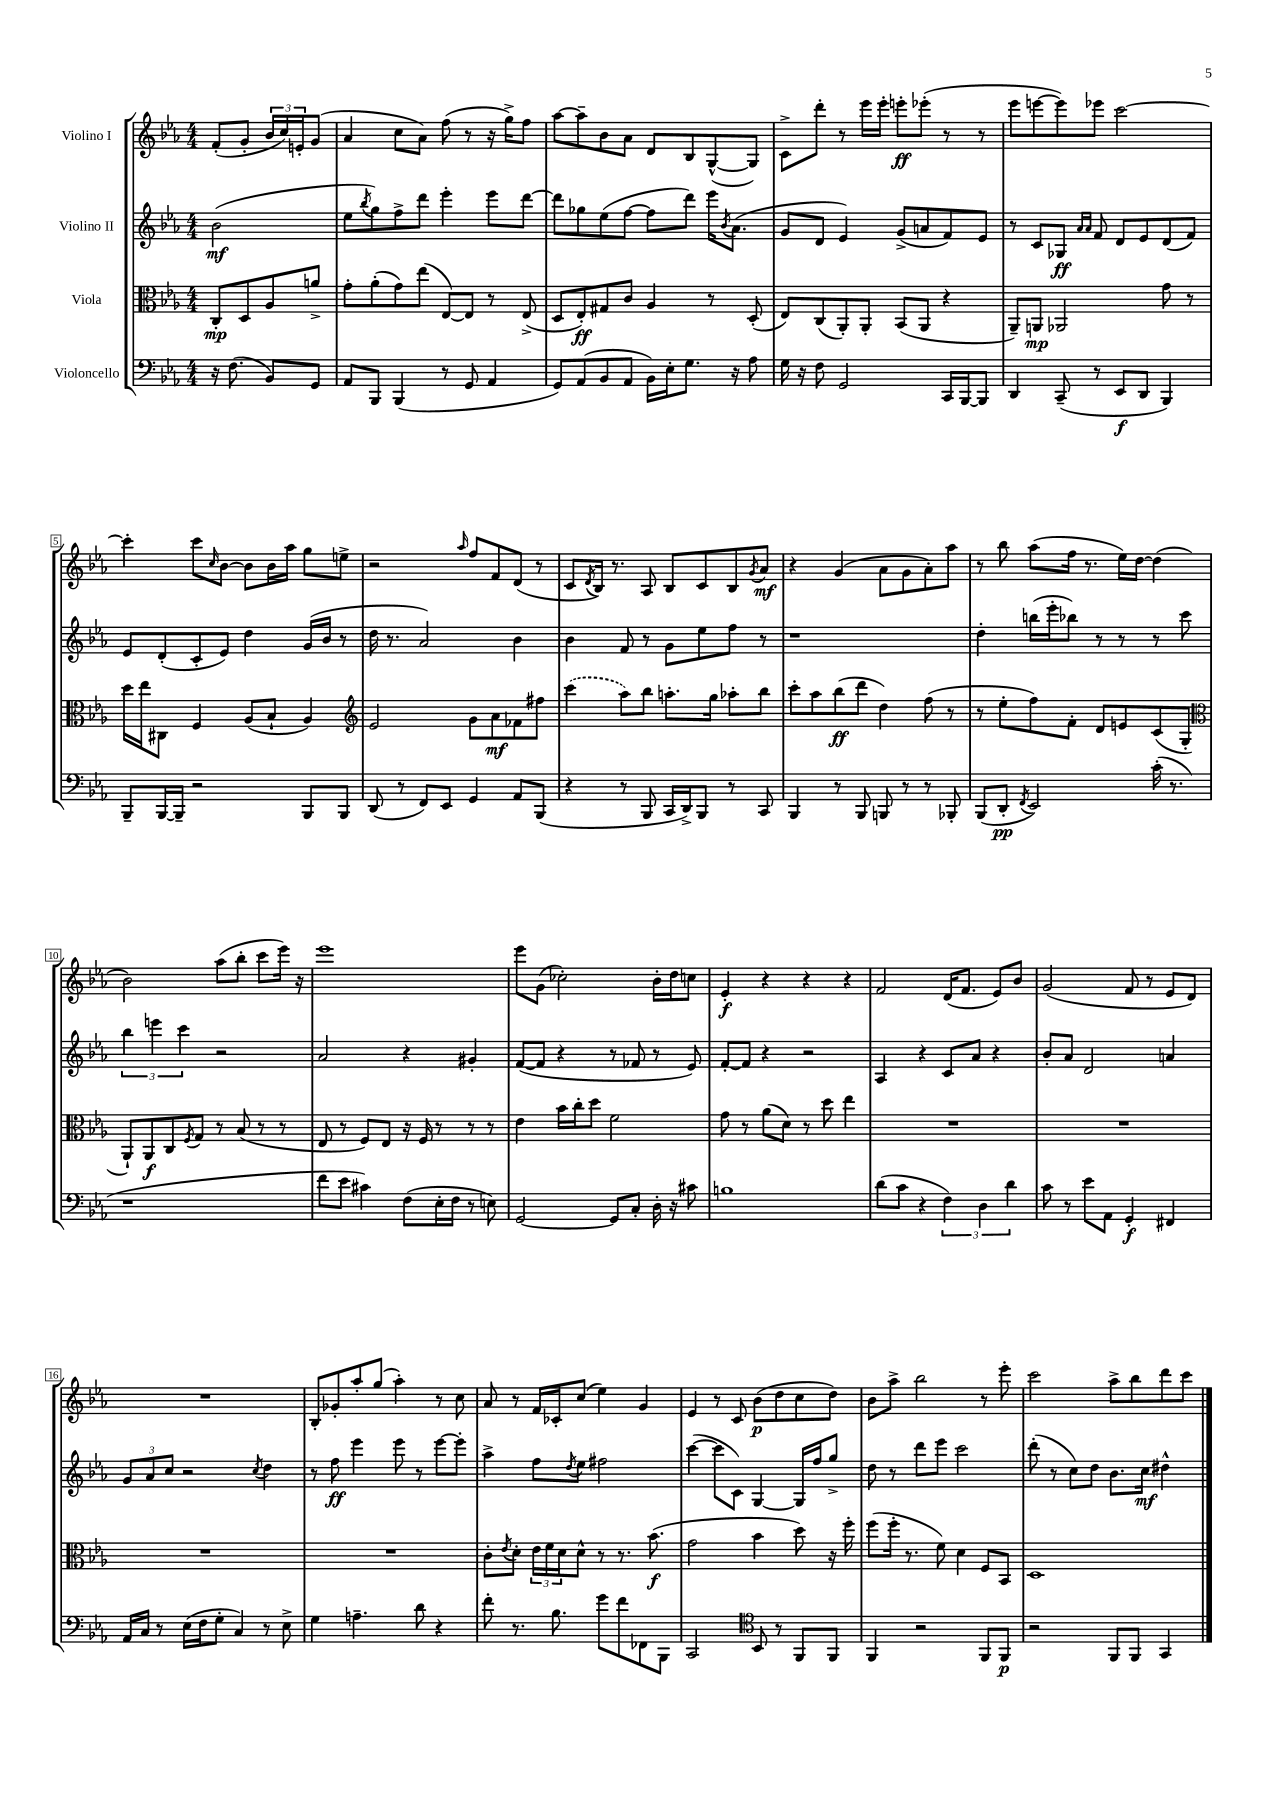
<<
\new StaffGroup <<
\new Staff = "s0" \with { instrumentName = "Violino I" } {
    \clef treble \key ees \major \numericTimeSignature \time 4/4 \partial 2
    f'8-.( g'8-. \tuplet 3/2 { bes'16 c''16) e'16-. } g'8( |
    aes'4 c''8 aes'8) f''8( r8 r16 g''16->) f''8 |
    aes''8~ aes''8-- bes'8 aes'8 d'8 bes8 g8~-^( g8) |
    c'8-> d'''8-. r8 ees'''16 ees'''16-. e'''8-.\ff ees'''8-.( r8 r8 |
    ees'''8 e'''8~ e'''8) ees'''8 c'''2~ |
    c'''4-. c'''8 \grace { c''16 } bes'8~ bes'8 bes'16 aes''16 g''8 e''8-> |
    r2 \grace { aes''16 } f''8 f'8 d'8( r8 |
    c'8 \acciaccatura { d'8 } bes16) r8. aes8 bes8 c'8 bes8 \acciaccatura { g'8 } aes'8\mf |
    r4 g'4( aes'8 g'8 aes'8-.) aes''8 |
    r8 bes''8 aes''8( f''16 r8. ees''16) d''16~ d''4( |
    bes'2) aes''8( bes''8-. c'''8 ees'''16) r16 |
    ees'''1 |
    ees'''8 g'8( ces''2-.) bes'16-. d''16 c''8 |
    ees'4-.\f r4 r4 r4 |
    f'2 d'16( f'8. ees'8) bes'8 |
    g'2( f'8 r8 ees'8 d'8) |
    R1 |
    bes8-. ges'8-. aes''8-. g''8( aes''4-.) r8 c''8 |
    aes'8 r8 f'16 ces'16-. c''8( ees''4) g'4 |
    ees'4 r8 c'8 bes'8\p( d''8 c''8 d''8) |
    bes'8 aes''8-> bes''2 r8 ees'''8-. |
    c'''2 aes''8-> bes''8 d'''8 c'''8 \bar "|." |
}
\new Staff = "s1" \with { instrumentName = "Violino II" } {
    \clef treble \key ees \major \numericTimeSignature \time 4/4 \partial 2
    bes'2\mf( |
    ees''8 \acciaccatura { bes''8 } g''8) f''8-> d'''8 ees'''4-. ees'''8 d'''8~ |
    d'''8 ges''8 ees''8( f''8~ f''8 d'''8) ees'''16 \acciaccatura { bes'8 } aes'8.( |
    g'8 d'8 ees'4) g'8->( a'8 f'8) ees'8 |
    r8 c'8 ges8\ff \grace { aes'16 aes'16 } f'8 d'8 ees'8 d'8( f'8) |
    ees'8 d'8-.( c'8-. ees'8) d''4 g'16( bes'16 r8 |
    d''16 r8. aes'2) bes'4 |
    bes'4 f'8 r8 g'8 ees''8 f''8 r8 |
    r1 |
    d''4-. b''16( ees'''16-. bes''8) r8 r8 r8 c'''8 |
    \tuplet 3/2 { bes''4 e'''4 c'''4 } r2 |
    aes'2 r4 gis'4-. |
    f'8~( f'8 r4 r8 fes'8 r8 ees'8) |
    f'8~-. f'8 r4 r2 |
    aes4 r4 c'8 aes'8 r4 |
    bes'8-. aes'8 d'2 a'4 |
    \tuplet 3/2 { g'8 aes'8 c''8 } r2 \acciaccatura { c''8 } d''4 |
    r8 f''8\ff ees'''4 ees'''8 r8 ees'''8~ ees'''8-. |
    aes''4-> f''8 \acciaccatura { d''8 } ees''8 fis''2 |
    c'''4~( c'''8 c'8) g4~ g16 f''16 g''8-> |
    d''8 r8 d'''8 ees'''8 c'''2 |
    d'''8-.( r8 c''8) d''8 bes'8. c''16\mf dis''4-^ \bar "|." |
}
\new Staff = "s2" \with { instrumentName = "Viola" } {
    \clef alto \key ees \major \numericTimeSignature \time 4/4 \partial 2
    c8-.\mp d8 aes8 a'8-> |
    g'8-. aes'8-.( g'8) ees''8( ees8~) ees8 r8 ees8->( |
    d8 ees8-.\ff) gis8 c'8 aes4 r8 d8-.( |
    ees8) c8( aes,8-.) aes,8-. bes,8( aes,8 r4 |
    aes,8--) a,8\mp aes,2 g'8 r8 |
    d''16 ees''16 cis8 f4 aes8( bes8-! aes4) |
    \clef treble ees'2 g'8 aes'8\mf fes'8 fis''8 |
    \once \slurDashed c'''4( aes''8) bes''8 a''8.-. g''16 aes''8-. bes''8 |
    c'''8-. aes''8 bes''8\ff( d'''8 d''4) f''8( r8 |
    r8 ees''8-. f''8) f'8-. d'8 e'8 c'8( g8-. |
    \clef alto aes,8-!) aes,8\f c8 \acciaccatura { f8 } g8 r8 bes8( r8 r8 |
    ees8 r8 f8) ees8 r16 f16 r8 r8 r8 |
    ees'4 bes'16 c''16-. d''8 f'2 |
    g'8 r8 aes'8( d'8) r8 d''8 ees''4 |
    R1 |
    R1 |
    R1 |
    R1 |
    c'8-. \acciaccatura { ees'8 } d'8-. \tuplet 3/2 { ees'16 f'16 d'16 } d'8-^ r8 r8. bes'8.\f( |
    g'2 bes'4 d''8) r16 f''16-. |
    f''8( f''16-. r8. f'8) d'4 f8 bes,8 |
    d1 \bar "|." |
}
\new Staff = "s3" \with { instrumentName = "Violoncello" } {
    \clef bass \key ees \major \numericTimeSignature \time 4/4 \partial 2
    r16 f8.( bes,8) g,8 |
    aes,8 bes,,8 bes,,4( r8 g,8 aes,4 |
    g,8) aes,8( bes,8 aes,8 bes,16) ees16-. g8. r16 aes8 |
    g16 r16 f8 g,2 c,16 bes,,16~ bes,,8 |
    d,4 c,8--( r8 ees,8\f d,8 bes,,4) |
    bes,,8-- bes,,16~ bes,,16-- r2 bes,,8 bes,,8 |
    d,8( r8 f,8) ees,8 g,4 aes,8 bes,,8( |
    r4 r8 bes,,8 c,16 d,16->) bes,,8 r8 c,8 |
    bes,,4 r8 bes,,8 b,,8 r8 r8 bes,,8-. |
    bes,,8( d,8-.\pp \acciaccatura { f,8 } ees,2) c'16-.( r8. |
    r1 |
    f'8 ees'8 cis'4) f8( ees16-. f16 r8 e8) |
    g,2~ g,8 c8-. d16-. r16 cis'8 |
    b1 |
    d'8( c'8 r4 \tuplet 3/2 { f4) d4 d'4 } |
    c'8 r8 ees'8 aes,8 g,4-.\f fis,4 |
    aes,16 c16 r8 ees16( f16 g8-. c4) r8 ees8-> |
    g4 a4.-- d'8 r4 |
    f'8-. r8. bes8. g'8 f'8 fes,8 bes,,8 |
    c,2 \clef tenor bes,8 r8 f,8 f,8 |
    f,4 r2 f,8 f,8\p |
    r2 f,8 f,8 g,4 \bar "|." |
}
>>
>>
\layout { \context { \Score \override BarNumber.stencil = #(make-stencil-boxer 0.1 0.3 ly:text-interface::print) } }
